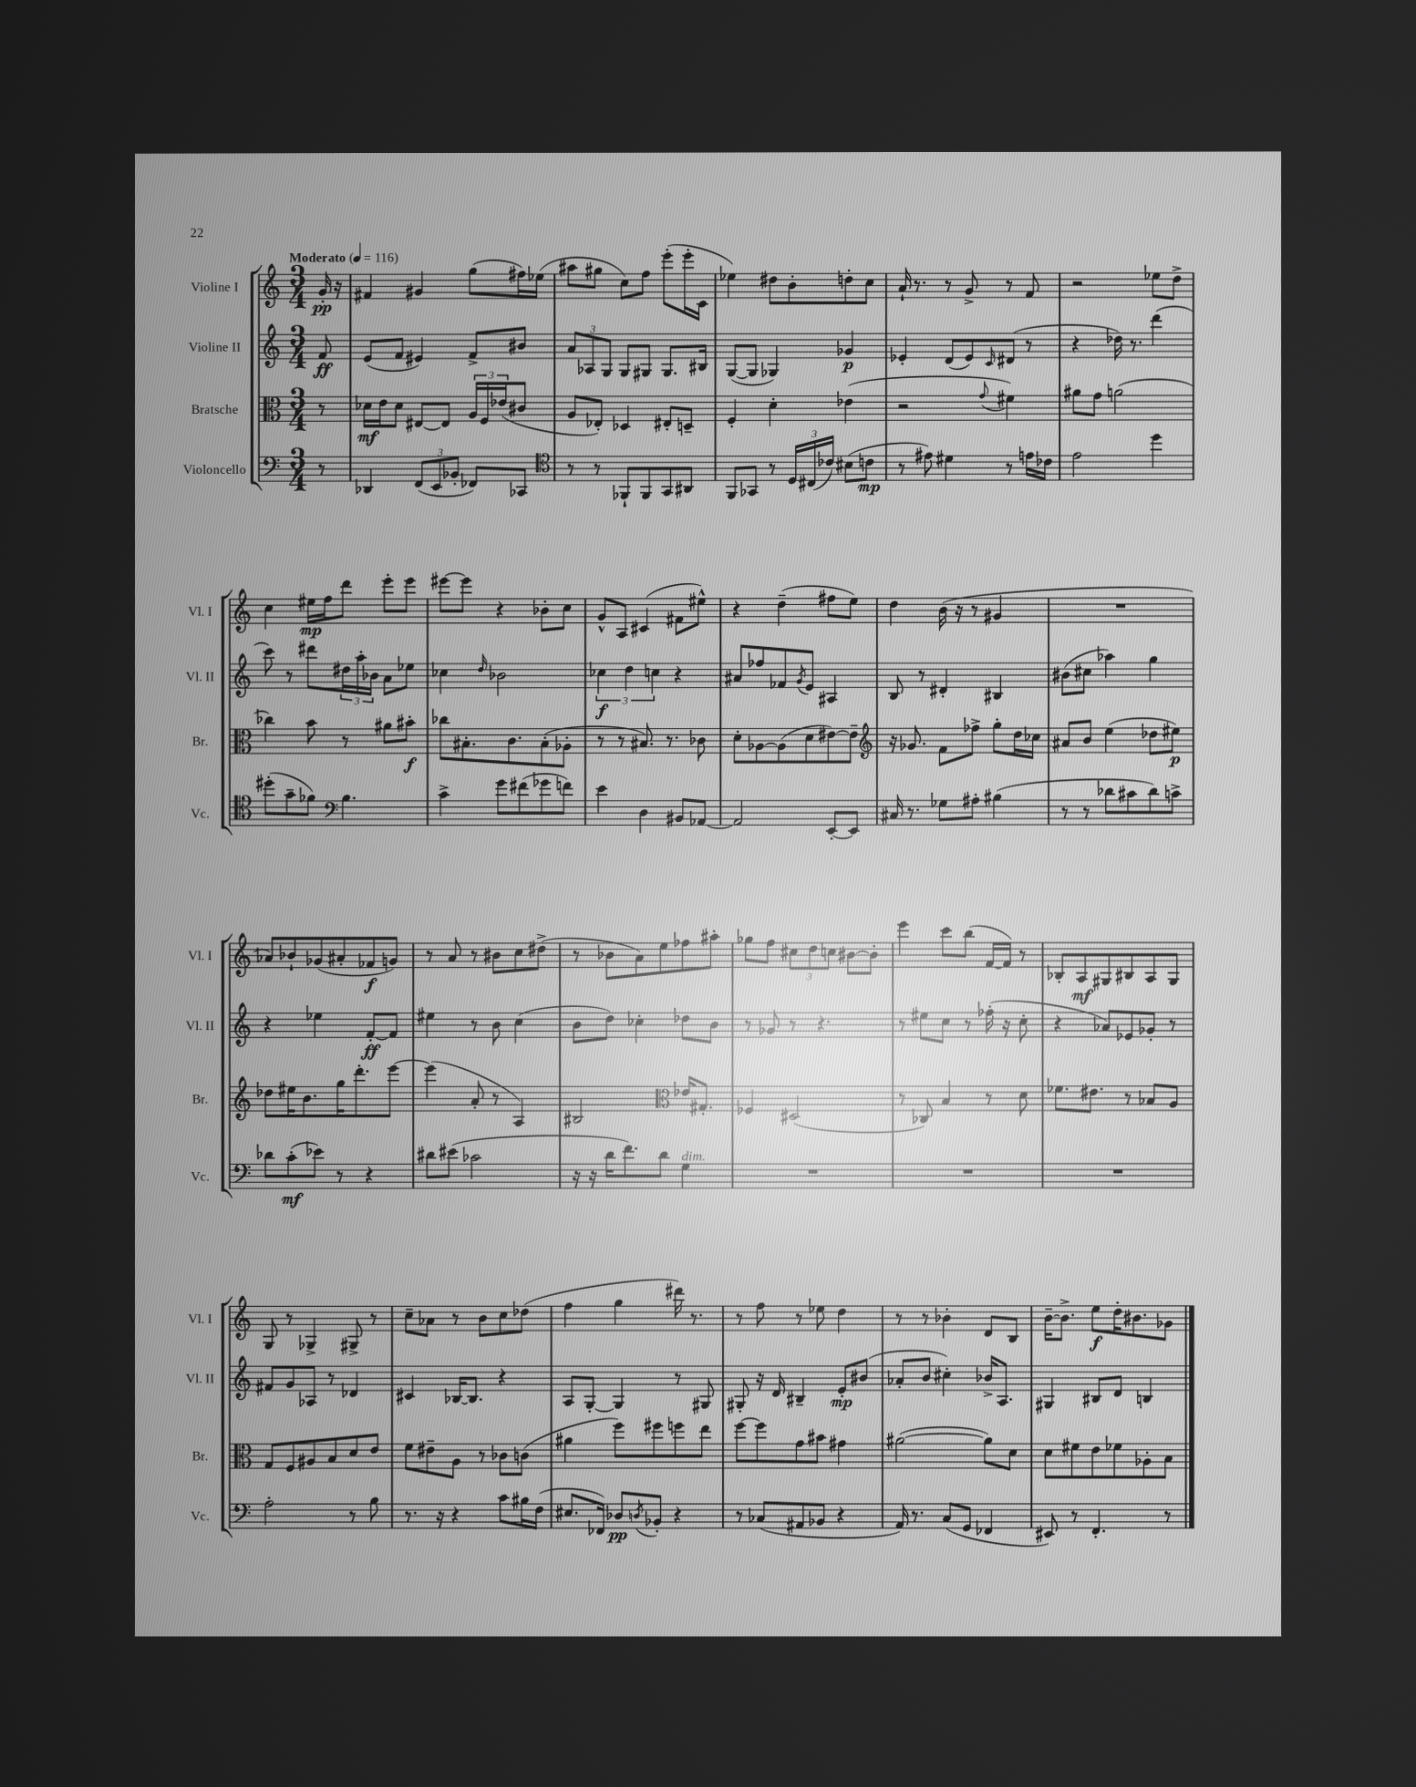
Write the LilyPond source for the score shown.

<<
\new StaffGroup <<
\new Staff = "s0" \with { instrumentName = "Violine I" shortInstrumentName = "Vl. I" } {
    \clef treble \key c \major \numericTimeSignature \time 3/4 \partial 8 \tempo "Moderato" 4 = 116
    g'16-.\pp r16 |
    fis'4 gis'4 g''8( fis''16) ees''16( |
    ais''8 gis''8 c''8) f''8 e'''8-.( e'''16-. c'16 |
    ees''4) dis''8 b'8-. d''8-. c''8 |
    a'16-! r8. r8 g'8-> r8 f'8 |
    r2 ees''8 d''8-> |
    c''4 eis''16\mp f''16 d'''8 e'''8-. e'''8 |
    eis'''8~ eis'''8 r4 bes'8-. c''8 |
    g'8-^ a8 cis'4( fis'8 eis''8-^) |
    r4 d''4--( fis''8 e''8) |
    d''4 b'16( r16 r8 gis'4 |
    R2. |
    aes'8) bes'8-! ges'8( ais'8-. fes'8\f g'8) |
    r8 a'8 r8 bis'8 c''8 dis''8->( |
    r8 bes'8 a'8) e''8 fes''8 ais''8-. |
    ges''8 f''8 \tuplet 3/2 { cis''8 d''8 c''8 } bis'8~ bis'8-. |
    e'''4 c'''8 b''8( f'16~ f'16) r8 |
    bes8-. a8\mf gis8 bis8 a8 gis8 |
    g8 r8 ges4-> gis8-> r8 |
    c''8-- aes'8 r8 b'8 c''8 des''8( |
    f''4 g''4 dis'''16) r8. |
    r8 f''8 r8 ees''8 d''4 |
    r8 r8 bes'4-. d'8 b8 |
    b'16~-- b'8.-> e''8\f d''16-. bis'8. ges'8 \bar "|." |
}
\new Staff = "s1" \with { instrumentName = "Violine II" shortInstrumentName = "Vl. II" } {
    \clef treble \key c \major \numericTimeSignature \time 3/4 \partial 8
    f'8\ff |
    e'8( f'8 eis'4) f'8-> bis'8 |
    \tuplet 3/2 { a'8 aes8 g8 } g8 gis8 gis8. bis16 |
    g8~( g8 ges4) ges'4\p |
    ees'4-. d'8( ees'8) \grace { c'16 } dis'8( r8 |
    r4 des''16) r8. d'''4( |
    c'''8) r8 dis'''8 \tuplet 3/2 { dis''16 a''16-. bes'16 } a'8 ees''8 |
    ces''4 \grace { d''16 } bes'2 |
    \tuplet 3/2 { ces''4\f d''4 c''4 } r4 |
    ais'8 fes''8 fes'8 \acciaccatura { g'8 } e'8 ais4 |
    b8 r8 dis'4-. bis4 |
    bis'8( cis''8 aes''4) g''4 |
    r4 ees''4 f'8~-.\ff f'8 |
    eis''4 r8 b'8 c''4( |
    b'8 d''8) ces''4-. des''8 b'8 |
    r8 ges'8 r8 r4. |
    r8 eis''8 c''8 r8 fes''16-.( r16 c''8-. |
    r4 aes'8) ees'8 ges'8-. r8 |
    fis'8 g'8 aes8 r8 des'4 |
    cis'4 bes16~ bes8. r4 |
    a8 g8~-. g4 r8 gis8 |
    gis8-. r16 d'16 bis4-- e'8-.\mp bis'8( |
    aes'8-. b'8 cis''4-.) bes'16-> a8. |
    gis4 bis8 d'8 b4 \bar "|." |
}
\new Staff = "s2" \with { instrumentName = "Bratsche" shortInstrumentName = "Br." } {
    \clef alto \key c \major \numericTimeSignature \time 3/4 \partial 8
    r8 |
    des'16\mf e'16 des'8 eis8~ eis8 \tuplet 3/2 { a16 f16 ees'16( } cis'8 |
    a8 ees8-.) des4 eis8-. d8-- |
    f4-. d'4-. ees'4( |
    r2 \appoggiatura { g'8 } fis'4) |
    ais'8 g'8 a'2( |
    ces''4) b'8 r8 ais'8 bis'8-.\f |
    ces''8 bis8.-. c'8. bis8-.( aes8-. |
    r8 r8 bis8.) r8. ces'8 |
    d'8-. aes8~ aes8( d'8 eis'8~) eis'8-- |
    \clef treble r16 ges'8. f'8 fes''8-> g''8-. d''16 ces''16 |
    ais'8 b'8 e''4( des''8 eis''8\p) |
    des''8 eis''16 b'8. g''16 d'''8.-. e'''8~ |
    e'''4( a'8-. r8 a4) |
    bis2 \clef alto ees'16 gis8.-. |
    fes4 dis2( |
    r8 ces8) b4 r8 d'8 |
    fes'8. eis'8. r8 bes8 a8 |
    g8 f8 ais8 b8 d'8 e'8 |
    f'8 eis'8-- a8 r8 ces'8 c'8( |
    ais'4 f''8) fis''8 f''8 e''8 |
    f''8~ f''8 g'8 bis'8 gis'4 |
    ais'2~( ais'8) d'8 |
    d'8 fis'8 e'8 fes'8 aes8-. b8 \bar "|." |
}
\new Staff = "s3" \with { instrumentName = "Violoncello" shortInstrumentName = "Vc." } {
    \clef bass \key c \major \numericTimeSignature \time 3/4 \partial 8
    r8 |
    des,4 \tuplet 3/2 { f,8( e,8 bes,8-. } fes,8) ces,8 |
    \clef tenor r8 r8 fes,8-! fes,8 g,8 ais,8 |
    f,8 ges,8 r8 \tuplet 3/2 { d16 cis16( ces'16) } bis8( c'8\mp |
    r8 eis'8) dis'4 r8 e'16 ces'16 |
    e'2 d''4 |
    dis''8-.( g'8-- fes'8) \clef bass b4. |
    c'4-> g'8 fis'8( ges'8 f'8) |
    e'4 d4 bis,8 aes,8~ |
    aes,2 e,8~-. e,8 |
    cis16 r8. ges8 ais8-. bis4( |
    r8 r8 des'8 cis'8 des'8) c'8-> |
    des'8 c'8-.\mf( ees'8) r8 r4 |
    dis'8 eis'8( ces'2 |
    r16 r16 d'16 f'8.) d'8 g4^\markup { \italic "dim." } |
    R2. |
    R2. |
    R2. |
    a2-. r8 b8 |
    r8. r16 r4 c'8 bis16 f16( |
    eis8. fes,16) des8\pp \acciaccatura { d8 } bes,8-. r4 |
    r8 ces8( ais,8 bes,8 r4 |
    a,16) r8. c8( g,8 fes,4 |
    eis,8) r8 f,4.-. r8 \bar "|." |
}
>>
>>
\layout { \context { \Score \remove "Bar_number_engraver" } }
